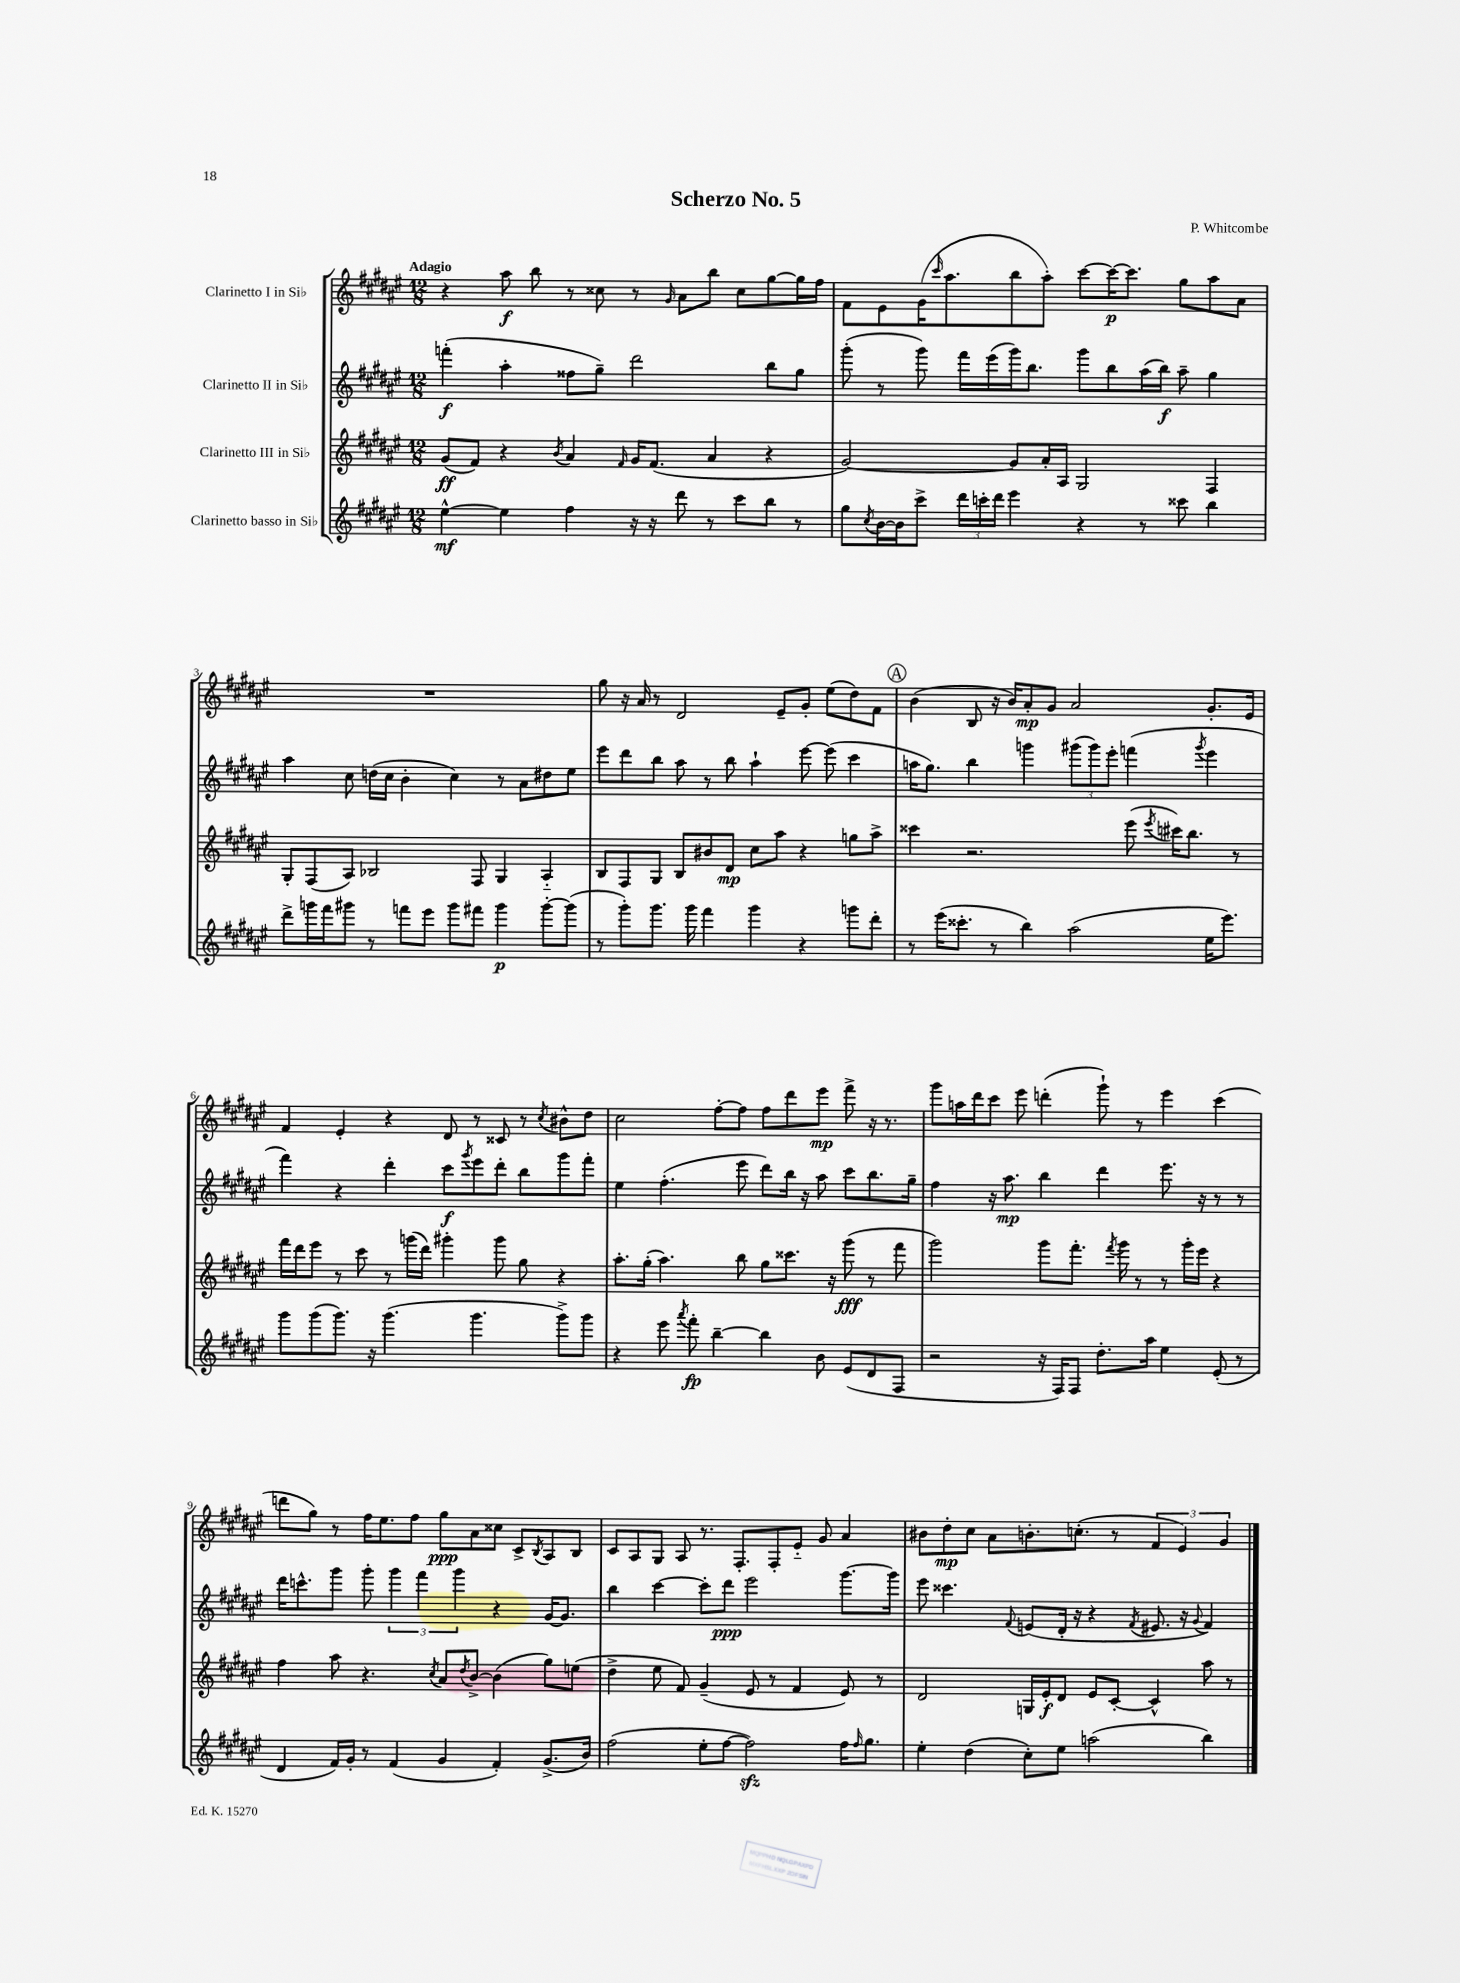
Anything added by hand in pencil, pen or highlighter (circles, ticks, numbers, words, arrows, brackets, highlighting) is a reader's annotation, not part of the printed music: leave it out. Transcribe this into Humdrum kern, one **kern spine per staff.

**kern	**kern	**kern	**kern
*staff4	*staff3	*staff2	*staff1
*clefG2	*clefG2	*clefG2	*clefG2
*k[f#c#g#d#a#e#]	*k[f#c#g#d#a#e#]	*k[f#c#g#d#a#e#]	*k[f#c#g#d#a#e#]
*M12/8	*M12/8	*M12/8	*M12/8
[4ee#^^	(8g#	(4fff'	4r
.	8f#)	.	.
4ee#]	4r	4aa#'	8aa#
.	.	.	8bb
.	8qb	.	.
4ff#	4a#	8ff##	8r
.	.	8gg#~)	8cc##
.	16qqf#	.	.
16r	16g#	2ddd#	8r
16r	(8.f#	.	.
.	.	.	16qqg#
8ddd#	.	.	8a#
8r	4a#	.	8bb
8ccc#	.	.	8cc##
8bb	4r	8bb	[8gg#
8r	.	8gg#	16gg#]
.	.	.	16ff#
=	=	=	=
8gg#	[2g#)	(8ggg#'	8f#
8qcc#	.	.	.
[16b	.	8r	8e#
16b]	.	.	.
8ccc#^	.	8ggg#)	(16g#
.	.	.	16qqccc#
.	.	.	8.aa#
24ddd#	.	16fff#	.
24ccc'	.	.	.
.	.	(16eee#	.
24ddd#	.	.	.
4eee#	8g#]	16ggg#)	8bb
.	.	8.bb	.
.	16a#'	.	8aa#')
.	16A#	.	.
4r	2G#	8ggg#	[8ccc#
.	.	8bb	16ccc#_
.	.	.	8.ccc#]
8r	.	(16aa#	.
.	.	16bb)	.
8ccc##	.	8aa#~	8gg#
4bb	4F#	4gg#	8aa#
.	.	.	8a#
=	=	=	=
8ddd#^	8G#'	4aa#	1.r
16ggg	(8F#	.	.
16fff#	.	.	.
8ggg#	8A#)	8cc#	.
8r	2B-	(16dd	.
.	.	16cc#	.
8fff	.	4b'	.
8eee#	.	.	.
8ggg#	.	4cc#)	.
8fff#	8F#	.	.
4ggg#	4G#	8r	.
.	.	8a#	.
[8ggg#'	4A#'~	8dd#	.
(8ggg#]	.	8ee#	.
=	=	=	=
8r	8B	8eee#	8gg#
8ggg#')	8F#	8ddd#	16r
.	.	.	16a#
8.ggg#	8G#	8bb	8r
.	8B	8aa#	2d#
16ggg#	.	.	.
4fff#	8b#	8r	.
.	8d#	8bb	.
4ggg#	8cc#	4aa#`	.
.	8aa#	.	8e#~
4r	4r	[8eee#	8g#'
.	.	(8eee#]	(8ee#
8ggg	8gg	4ccc#	8dd#)
8ddd#'	8aa#^	.	8f#
=	=	=	=
8r	4ccc##	16aa	(4b
.	.	8.gg#)	.
(16eee#	.	.	.
8.ccc##'	.	.	.
.	2.r	4bb	8B
8r	.	.	16r
.	.	.	16b)
4bb)	.	4ggg	8a#'
.	.	.	8g#
(2aa#	.	(12ggg#	2a#
.	.	12ggg#)	.
.	.	12eee#'	.
.	(8eee#	(4fff	.
.	8qeee#	.	.
.	16ccc#)	.	.
.	8.bb	.	.
.	.	8qggg#	.
16ee#	.	4eee#	8.g#'
8.eee#)	.	.	.
.	8r	.	.
.	.	.	16e#
=	=	=	=
8ggg#	16fff#	4fff#)	4f#
.	16ddd#	.	.
(8ggg#	8eee#	.	.
8.ggg#)	8r	4r	4e#'
.	8ccc#	.	.
16r	.	.	.
(4.ggg#	8r	4ddd#'	4r
.	(16ggg	.	.
.	16ddd#)	.	.
.	4ggg#'	8ccc#	8d#
.	.	8qggg#	.
4.ggg#	.	8eee#	8r
.	8ggg#	8ddd#'	8c##
.	8gg#	8bb	8r
.	.	.	8qcc#
8ggg#^)	4r	8ggg#	8b#^^
8ggg#	.	8fff#'	8dd#
=	=	=	=
4r	8.aa#'	4ee#	2cc#
.	(16gg#'	.	.
8eee#	4.aa#)	(4.ff#'	.
8qaaa#	.	.	.
8fff#'	.	.	.
[4bb~	.	.	[8ff#'
.	8bb	8eee#	8ff#]
4bb]	8gg#	8ddd#)	8ff#
.	8.ccc##	16bb	8ddd#
.	.	16r	.
8b	.	8aa#	8eee#
.	16r	.	.
(8e#	(8ggg#	8ccc#	8fff#^
8d#	8r	8.bb	16r
.	.	.	8.r
8F#	8fff#	.	.
.	.	16gg#~	.
=	=	=	=
2r	2ggg#)	4ff#	8ggg#
.	.	.	16aa
.	.	.	16ddd#
.	.	16r	8ccc#
.	.	8.aa#	.
.	.	.	8eee#
16r	8ggg#	4bb	(4ddd'
16F#)	.	.	.
8F#	8.fff#'	.	.
8.dd#'	.	4ddd#	8ggg#`)
.	8qfff#	.	.
.	16ggg#	.	.
.	8r	.	8r
16aa#	.	.	.
4ee#	8r	8.eee#	4eee#
.	16ggg#'	.	.
.	16eee#	16r	.
(8e#'	4r	8r	(4ccc#
8r	.	8r	.
=	=	=	=
4d#	4ff#	16ddd#	8ddd
.	.	8.ccc^^	.
.	.	.	8gg#)
16f#)	8aa#	8ggg#	8r
16g#'	.	.	.
8r	4.r	8ggg#'	16ff#
.	.	.	8.ee#
(4f#	.	6ggg#	.
.	.	.	8ff#
.	.	6fff#	.
.	8qcc#	.	.
4g#	8a#	.	8gg#
.	.	6ggg#	.
.	8qdd#	.	.
.	[8b^	.	8a#
4f#')	(4b]	4r	8cc##
.	.	.	8c#^
.	.	.	8qB
(8.g#^	8gg#)	[16g#	8A#
.	.	8.g#]	.
.	(8ee	.	8B
16b)	.	.	.
=	=	=	=
(2ff#	4dd#^	4bb	8c#
.	.	.	8A#
.	8ee#	[4ccc#	8G#
.	8f#)	.	8A#
8ee#'	(4g#~	8ccc#']	8.r
[8ff#	.	8ddd#	.
.	.	.	8.F#'
2ff#])	8e#	2eee#	.
.	8r	.	8F#'
.	4f#	.	8e#'~
.	.	.	8g#
16ff#	8e#)	[8.ggg#	4a#
16qqff#	.	.	.
8.gg#	.	.	.
.	8r	.	.
.	.	16ggg#]	.
=	=	=	=
4ee#'	2d#	8eee#	8b#
.	.	4.ccc##	8dd#'
(4dd#	.	.	8cc#
.	.	.	8a#
.	.	8qqf#	.
8cc#')	16G	(8e	8.b'
.	16e#'	.	.
8ee#	8d#	16d#'	.
.	.	16r	(8.cc'
(2aa	8e#	4r	.
.	[8c#'	.	8r
.	.	8qf#	.
.	4c#^^]	8.e#	6f#
.	.	.	6e#)
.	.	16r	.
.	.	8qqg#	.
4bb)	8aa#	4f#)	.
.	.	.	6g#
.	8r	.	.
==	==	==	==
*-	*-	*-	*-
